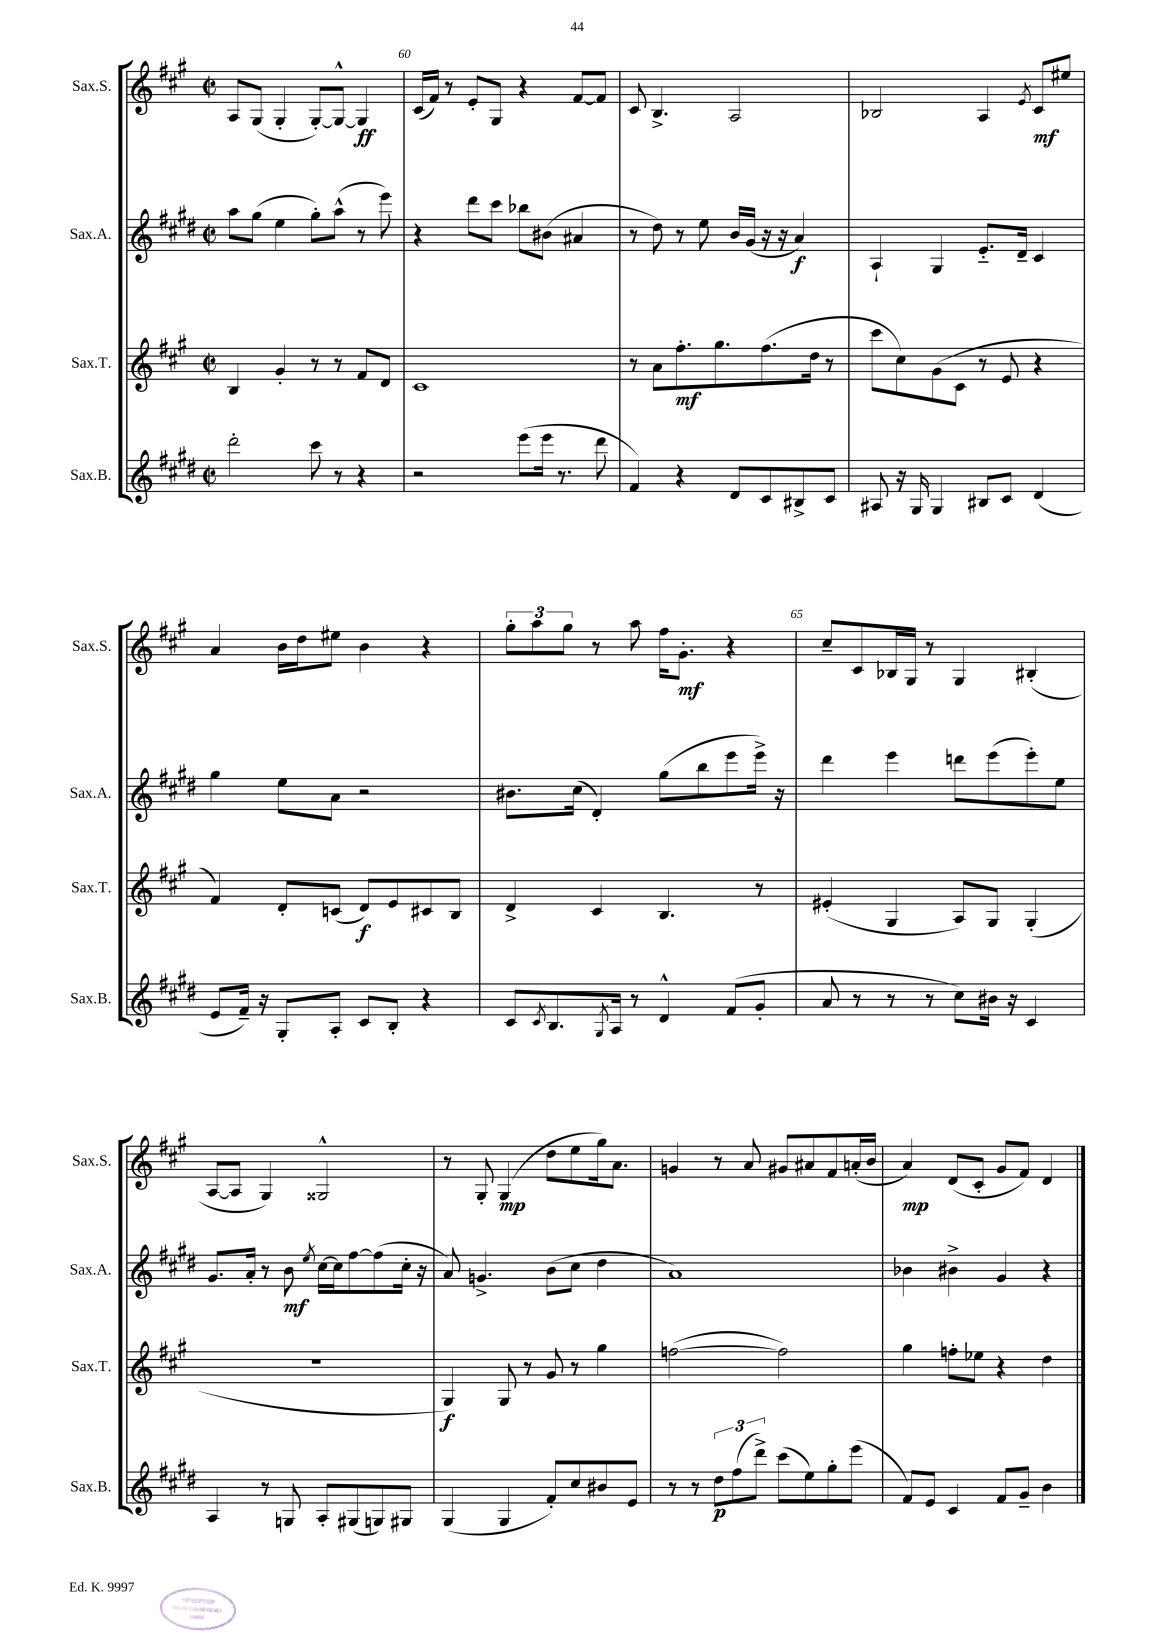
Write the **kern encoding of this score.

**kern	**kern	**kern	**kern
*staff4	*staff3	*staff2	*staff1
*clefG2	*clefG2	*clefG2	*clefG2
*k[f#c#g#d#]	*k[f#c#g#]	*k[f#c#g#d#]	*k[f#c#g#]
*M2/2	*M2/2	*M2/2	*M2/2
*met(c|)	*met(c|)	*met(c|)	*met(c|)
2ddd#'	4B	8aa	8A
.	.	(8gg#	(8G#
.	4g#'	4ee	4G#'
8ccc#	8r	8gg#')	[8G#')
8r	8r	(8aa^^	8G#^^_
4r	8f#	8r	4G#]
.	8d	8eee)	.
=	=	=	=
2r	1c#	4r	(16c#
.	.	.	16f#)
.	.	.	8r
.	.	8ddd#	8e'
.	.	8ccc#	8G#
(8eee	.	8bb-	4r
16eee	.	(8b#	.
8.r	.	.	.
.	.	4a#	[8f#
8ddd#	.	.	8f#]
=	=	=	=
4f#)	8r	8r	8c#
.	8a	8dd#)	4.B^
4r	8.ff#'	8r	.
.	.	8ee	.
.	8.gg#	.	.
8d#	.	16b	2A
.	.	(16g#	.
8c#	(8.ff#	16r	.
.	.	16r	.
8B#^	.	4a)	.
.	16dd	.	.
8c#	8r	.	.
=	=	=	=
8A#	8ccc#	4A`	2B-
16r	8cc#)	.	.
16G#	.	.	.
4G#	(8g#	4G#	.
.	8c#	.	.
8B#	8r	8.e'~	4A
8c#	8e	.	.
.	.	16d#~	.
.	.	.	8qe
(4d#	4r	4c#	8c#
.	.	.	8ee#
=	=	=	=
8e	4f#)	4gg#	4a
16f#~)	.	.	.
16r	.	.	.
8G#'	8d'	8ee	16b
.	.	.	16dd
8A'	(8c	8a	8ee#
8c#	8d)	2r	4b
8B'	8e	.	.
4r	8c#	.	4r
.	8B	.	.
=	=	=	=
8c#	4d^	8.b#	12gg#'
.	.	.	12aa
8qc#	.	.	.
8.B	.	.	.
.	.	.	12gg#
.	.	(16cc#	.
.	4c#	4d#')	8r
8qG#	.	.	.
16A	.	.	.
8r	.	.	8aa
4d#^^	4.B	(8gg#	16ff#
.	.	.	8.g#'
.	.	8bb	.
(8f#	.	8eee	4r
8g#'	8r	16eee^)	.
.	.	16r	.
=	=	=	=
8a	(4e#'	4ddd#	8cc#~
8r	.	.	8c#
8r	4G#	4eee	16B-
.	.	.	16G#
8r	.	.	8r
8cc#)	8A)	8ddd	4G#
16b#	8G#	(8eee	.
16r	.	.	.
4c#	(4G#'	8eee')	(4B#'
.	.	8ee	.
=	=	=	=
4A	1r	8.g#	[8A
.	.	.	8A]
.	.	16a'	.
8r	.	8r	4G#)
8G	.	8b	.
.	.	8qee	.
8A'	.	[16cc#	2G##^^
.	.	16cc#]	.
(8G#	.	[8ff#	.
8G)	.	(8ff#]	.
8G#	.	16cc#'	.
.	.	16r	.
=	=	=	=
(4G#	4G#)	8a)	8r
.	.	4.g^	8G#'
4G#	8G#	.	(4G#
.	8r	.	.
8f#')	8g#	(8b	8dd
8cc#	8r	8cc#	8ee
8b#	4gg#	4dd#	16gg#)
.	.	.	8.a
8e	.	.	.
=	=	=	=
8r	([2ff	1a)	4g
8r	.	.	.
12dd#	.	.	8r
(12ff#	.	.	.
.	.	.	8a
12ddd#^)	.	.	.
(8ccc#	2ff])	.	8g#
8ee)	.	.	8a#
8gg#'	.	.	8f#
(8eee	.	.	(16a'
.	.	.	16b
=	=	=	=
8f#)	4gg#	4b-	4a)
8e	.	.	.
4c#	8ff'	4b#^	(8d
.	8ee-	.	8c#'
8f#	4r	4g#	8g#
8g#~	.	.	8f#)
4b	4dd	4r	4d
==	==	==	==
*-	*-	*-	*-
